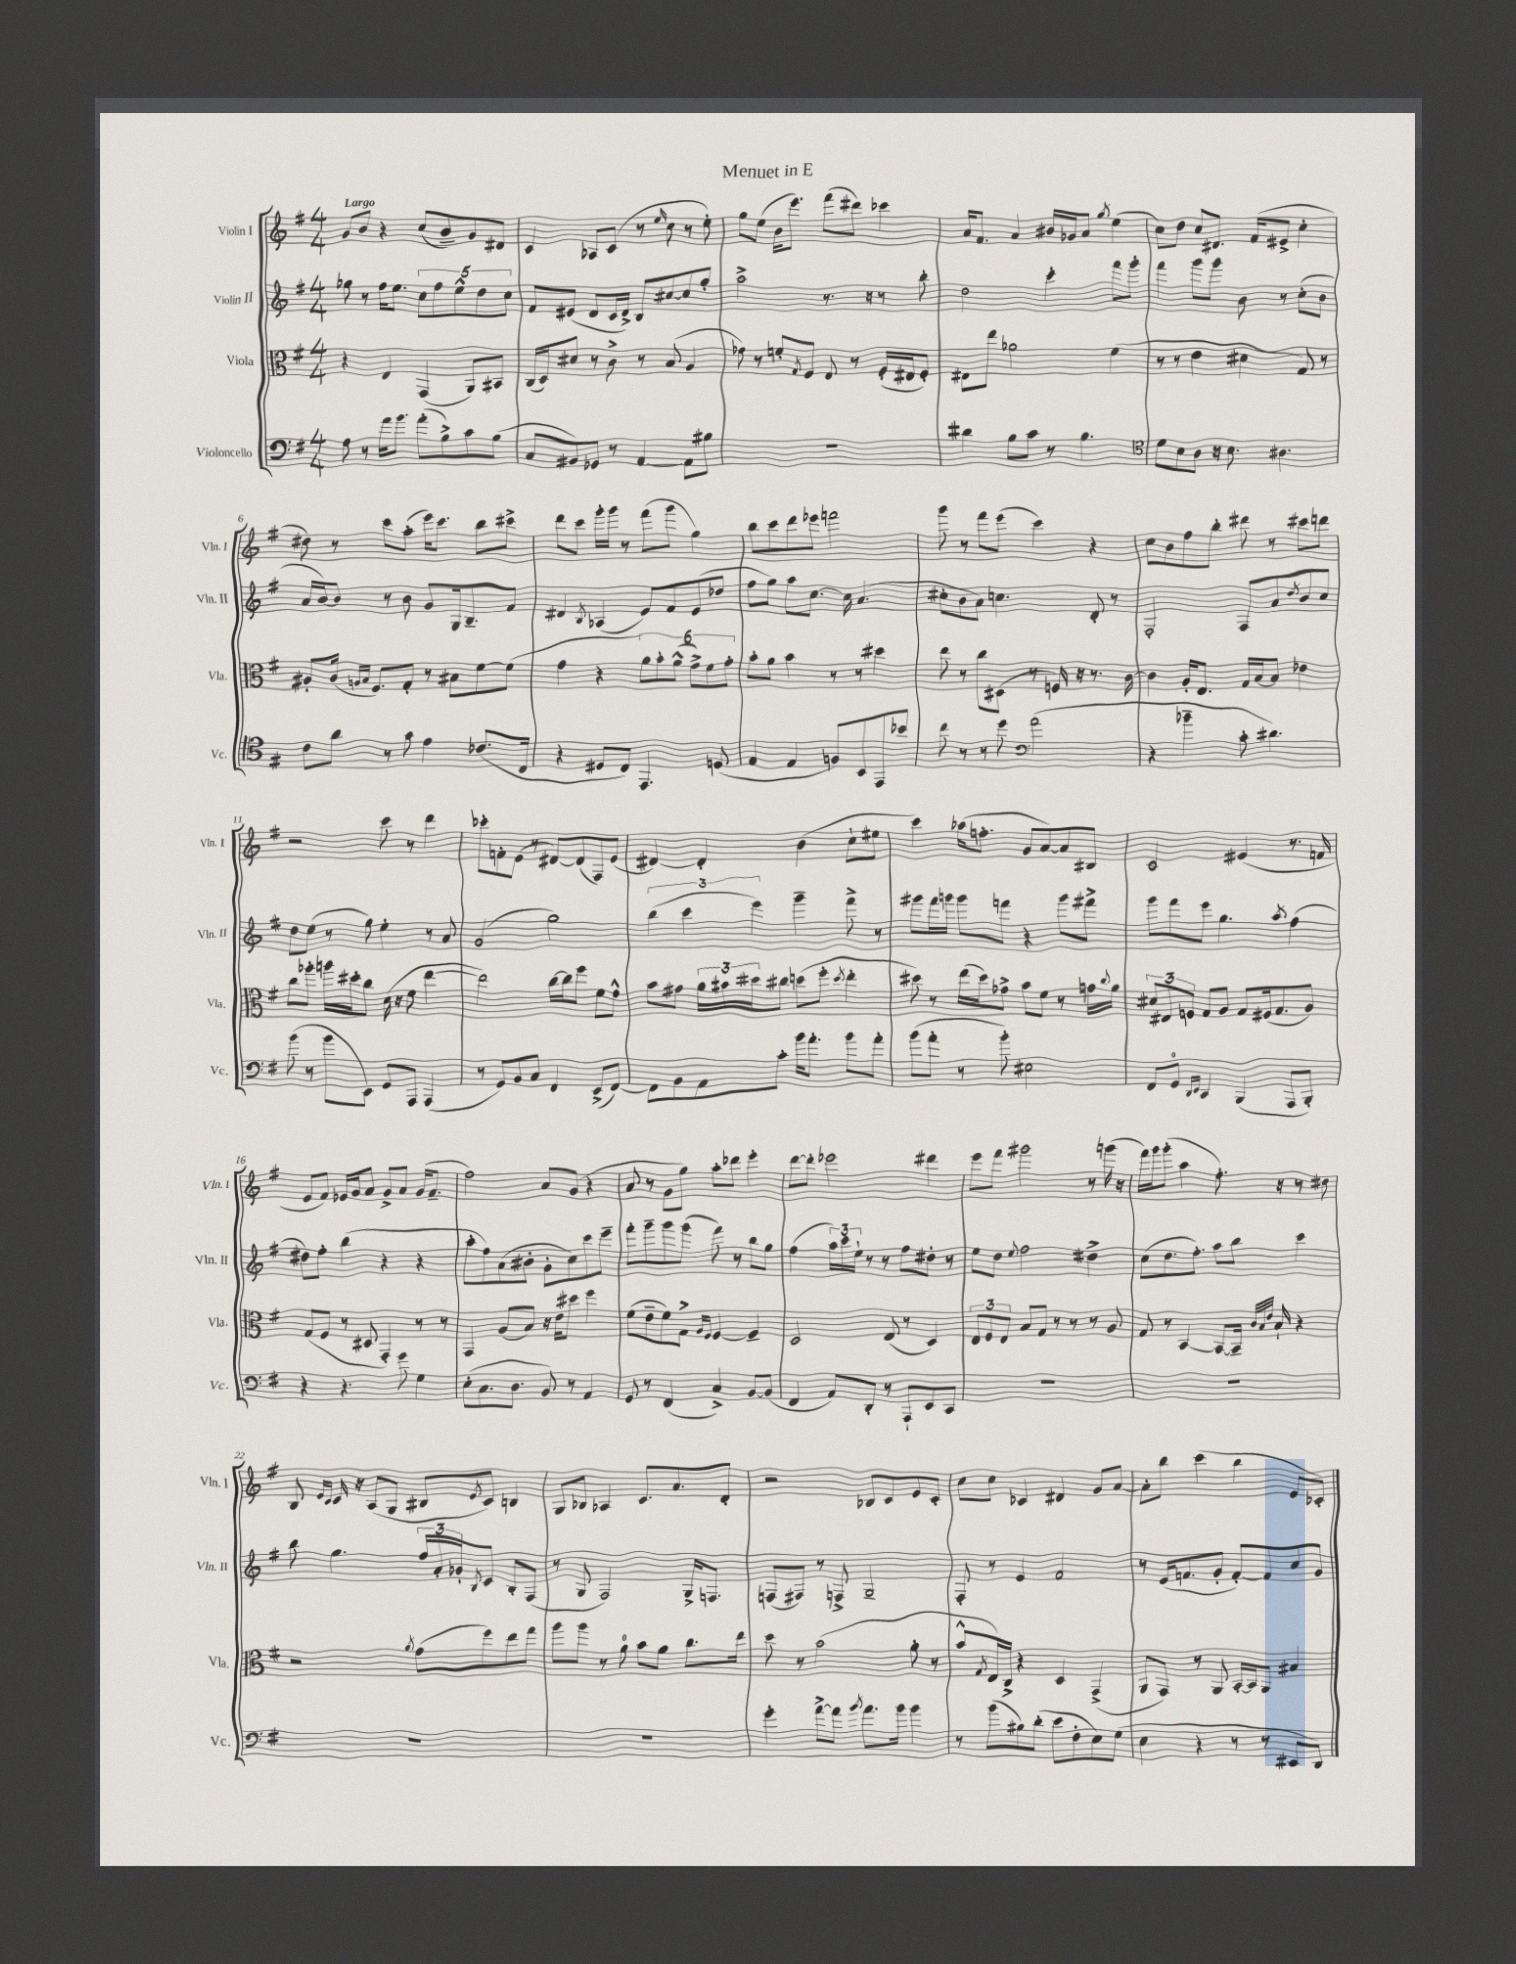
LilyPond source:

\header { title = "Menuet in E" }
<<
\new StaffGroup <<
\new Staff = "s0" \with { instrumentName = "Violin I" shortInstrumentName = "Vln. I" } {
    \clef treble \key g \major \numericTimeSignature \time 4/4 \tempo "Largo"
    g'8 b'8 r4 c''8( b'8--) g'8 dis'8 |
    c'4 aes8 c'8( r8 \grace { e''16 } c''8 r8 e''8-.) |
    g''8 e''8( b'16 e'''8.) fis'''8( dis'''8) ces'''4 |
    a'16 fis'8. a'4 bis'16 ges'16 a'8 \acciaccatura { g''8 } e''4( |
    c''8) d''8 c''8 dis'8. fis'16( eis'8-> c''4-. |
    dis''8) r8 c'''8 a''8-.( e'''16) c'''8. b''8 cis'''8-> |
    d'''8 c'''8 g'''16-. g'''16 r8 fis'''8( g'''8 g''4) |
    b''8 c'''8 d'''8 ees'''8 f'''2 |
    g'''8 r8 fis'''8 e'''8( c'''4) r4 |
    c''8 b'8 fis''8 b''8-. dis'''8 r8 cis'''8 d'''8 |
    r2 c'''8 r8 d'''4 |
    ces'''8-. f'8-. e'8( r8 dis'8~) dis'8( fis8) e'8( |
    dis'4~) dis'4-. b'4( c''8-! eis''8 |
    c'''4) aes''16( f''8.-. g'8 a'8~) a'8 bis8 |
    c'2 eis'4( r8. f'16 |
    e'8 fis'8) ees'16 g'16 a'8 g'8-> a'8 g'16( fis'8.-- |
    fis''2) a'8 g'8( r4 |
    a'8 r8 g'8 g''8) a''8-. des'''8 e'''4-. |
    d'''8~ d'''8-. ees'''2 dis'''4 |
    e'''8 fis'''8 gis'''2 r8 g'''16( r16 |
    fis'''16) g'''16 g'''8-.( a''4 fis''8.-.) r16 r8 dis''8 |
    b8 \grace { e'16 c'16 } c'16 r16 a8( g8 bis8 \acciaccatura { e'8 } c'8) b4 |
    g8 bes8 aes4 c'8. a'8. d'8-. |
    r2 bes8 c'8 e'8 c'8-. |
    c''8 c''8 ces'4 dis'4 g'8 a'8~ |
    a'8-. b''8 c'''4( b''4 e'8 ces'8-.) \bar "|." |
}
\new Staff = "s1" \with { instrumentName = "Violin II" shortInstrumentName = "Vln. II" } {
    \clef treble \key g \major \numericTimeSignature \time 4/4
    ges''8 r8 fis''16 e''8. \tuplet 5/4 { c''8 fis''8 e''8-^ d''8 c''8 } |
    fis'8 eis'8( d'8 c'16 d'16->) b8 cis''8~ cis''8 g''8-. |
    a''2-> r8. r16 r8 b''8-. |
    d''2 c'''4-. fis'''8 g'''8-. |
    fis'''4 g'''8 g'''8 b'8 r8 c''8-.( b'8 |
    a'16 b'16~) b'8 r8 b'8 g'8 g16 b8.-- fis'8 |
    dis'4 \acciaccatura { b8 } aes4( e'8) fis'8 e'8( des''8 |
    fis''8 g''8) a''8 c''8.~ c''16 a'4.( |
    cis''8-. b'8 a'8) c''4. d'8-. r8 |
    fis2-. fis8 a'8 \acciaccatura { d''8 } b'8 c''8 |
    d''8 e''8( r8 g''8) e''4-. r8 a'8 |
    g'2( g''2) |
    \tuplet 3/2 { b''4( c'''4 e'''4) } g'''4-- fis'''8-> r8 |
    gis'''8 fis'''16 g'''16 g'''8 f'''8 r4 g'''8 fis'''8-> |
    g'''8 fis'''8 e'''8 g''4. \acciaccatura { a''8 } fis''4( |
    dis''8) fis''8-. b''4( r4 r4 |
    a''8-. fis''8) a'8( bis'8-. g'8-. c''8) c'''8 e'''8-- |
    fis'''8-. g'''8-- g'''8 g'''8( fis'''8) r8 b''8 g''8 |
    fis''4( \tuplet 3/2 { a''16) c'''16 e''16-! } r8 r8 fis''8 dis''8-. r8 |
    e''8 d''8 \appoggiatura { e''8 } fis''2 dis''4-> |
    c''8( d''8. fis''8.-.) a''8 b''8 c'''4 |
    b''8 g''4. \tuplet 3/2 { fis''16 a'16-. ges'16-. } \acciaccatura { b8 } c'8 b8-. fis8( |
    r8 g8 fis2) g16-> f8. |
    f8( fis8) r8 f8-> g2-- |
    fis8-. r8 e'4 fis'2 |
    r8 e'16( f'8. g'8-. f'8~-.) f'8 c''8 g'8 \bar "|." |
}
\new Staff = "s2" \with { instrumentName = "Viola" shortInstrumentName = "Vla." } {
    \clef alto \key g \major \numericTimeSignature \time 4/4
    r4 e4 g,4( a,8) bis,8 |
    c16( d16) dis'8 r8 c'8-> r8 b8( a4 |
    ges'8) r8 f'8-. \acciaccatura { g8 } fis8 e8 r8 fis16-.( eis16 fis8-.) |
    eis8 e''8 aes'2 fis'4( |
    r8 r8 e'4 dis'4 g8) r8 |
    ais8-. c'16( \grace { a16 b16 } fis8.) g8-. r8 bis8 fis'8~ fis'8( |
    g'4 r4 \tuplet 6/4 { a'8) b'8-. a'8-^( g'8->) fis'8 g'8-. } |
    b'8-. a'8 b'4 r8 r8 dis''4 |
    e''8 r8 c''8 dis8( r8 f16) r16 r8. c'16~ |
    c'4 a16-. e8. g16 b16~ b8 ees'4 |
    c''8 aes''8-. a''16 dis''16-. c''8 d'16( r16 fis'8 e''4~ |
    e''2) c''16~ c''16 fis''8 fis'8 g'8-^ |
    b'8 gis'8 \tuplet 3/2 { a'16 bis'16 dis''16 } cis''8 d''8( fis''8-. \acciaccatura { d''8 } e''4-. |
    dis''8) r8 e''16( dis''16) ges'8-> b'8 fis'8 r8 g'16 \appoggiatura { c''8 } a'16 |
    \tuplet 3/2 { dis'8 eis8 f8 } g8 a8 g8 fis16( g8. a8) |
    g8( fis8 r8 dis8 g,4-.) r8 r8 |
    g,4 a8( b8) r16 e'16 dis''8 fis''4 |
    fis'8( e'8-- fis'8) g8-> \grace { a16 fis16 } fis4~ fis4-- |
    d2 e8( r8 d4) |
    \tuplet 3/2 { e8 fis8 e8 } b8 g8 r8 r8 r8 a8 |
    g8 r8 b,4~ b,8~ b,16-- \grace { c'32 b32 e'32 } b16-! r4 |
    r2 \acciaccatura { a'8 } g'8( fis''8) e''8 g''8 |
    a''8 a''8 r8 a'8-0 b'8 a'8 c''8. e''16 |
    d''8 r8 b'2( a'8-. r8 |
    b'8-^ \acciaccatura { g8 } e16) c16-> r4 d4 g,4->( |
    a,8 g,8) r8 a,8 b,16~-. b,16 a,8 bis4 \bar "|." |
}
\new Staff = "s3" \with { instrumentName = "Violoncello" shortInstrumentName = "Vc." } {
    \clef bass \key g \major \numericTimeSignature \time 4/4
    a8 r8 a'16 b'8. a'8-.( b8->) c'8 b8( |
    c8 bis,8) ges,8 r8 a,4~ a,8 bis8 |
    R1 |
    dis'4 b8 c'8 r8 b4. |
    \clef tenor d'8 b8 a8 r16 b8. ais4. |
    c'8 a'8 r8 g'8 e'4 ces'8.( c16 |
    r4 dis8 c8) e,4. d8( |
    e4 e4 f8) b,8 e,8 bes'8 |
    c''8 r8 r8 d''8 \clef bass a'2( |
    r4 bes'4-- c'8-. dis'4.) |
    b'8( r8 b'8 e,8) g,8 a,,8 a,,4( |
    r8 g,8) b,8 c8 fis,4 e,8->( fis,8~) |
    fis,8 b,8 a,8 c'8-. b'16 a'8.-. b'8 a'8-. |
    b'8( a'8-. r8 b'8-.) eis2 |
    fis,8 g,8-0 \grace { d,16 e,16 } c,4 b,,4( a,,8 b,,8-.) |
    r4 r4. g'8 g4 |
    e8-.( c8. d8. b,8) r8 a,4 |
    g,8 r8 fis,4( c4->) b,8~ b,8( |
    fis,4 a,8) d,8-. r8 a,,8-! e,8 c,8 |
    R1 |
    R1 |
    R1 |
    R1 |
    g'4-. a'8~-> a'8 \acciaccatura { b'8 } a'8. b'16 b'4 |
    r8 b'8( bis8) d'8-.( e'8 fis8-. e8) g8( |
    e4 r4 r8 r8 eis,8 d,8) \bar "|." |
}
>>
>>
